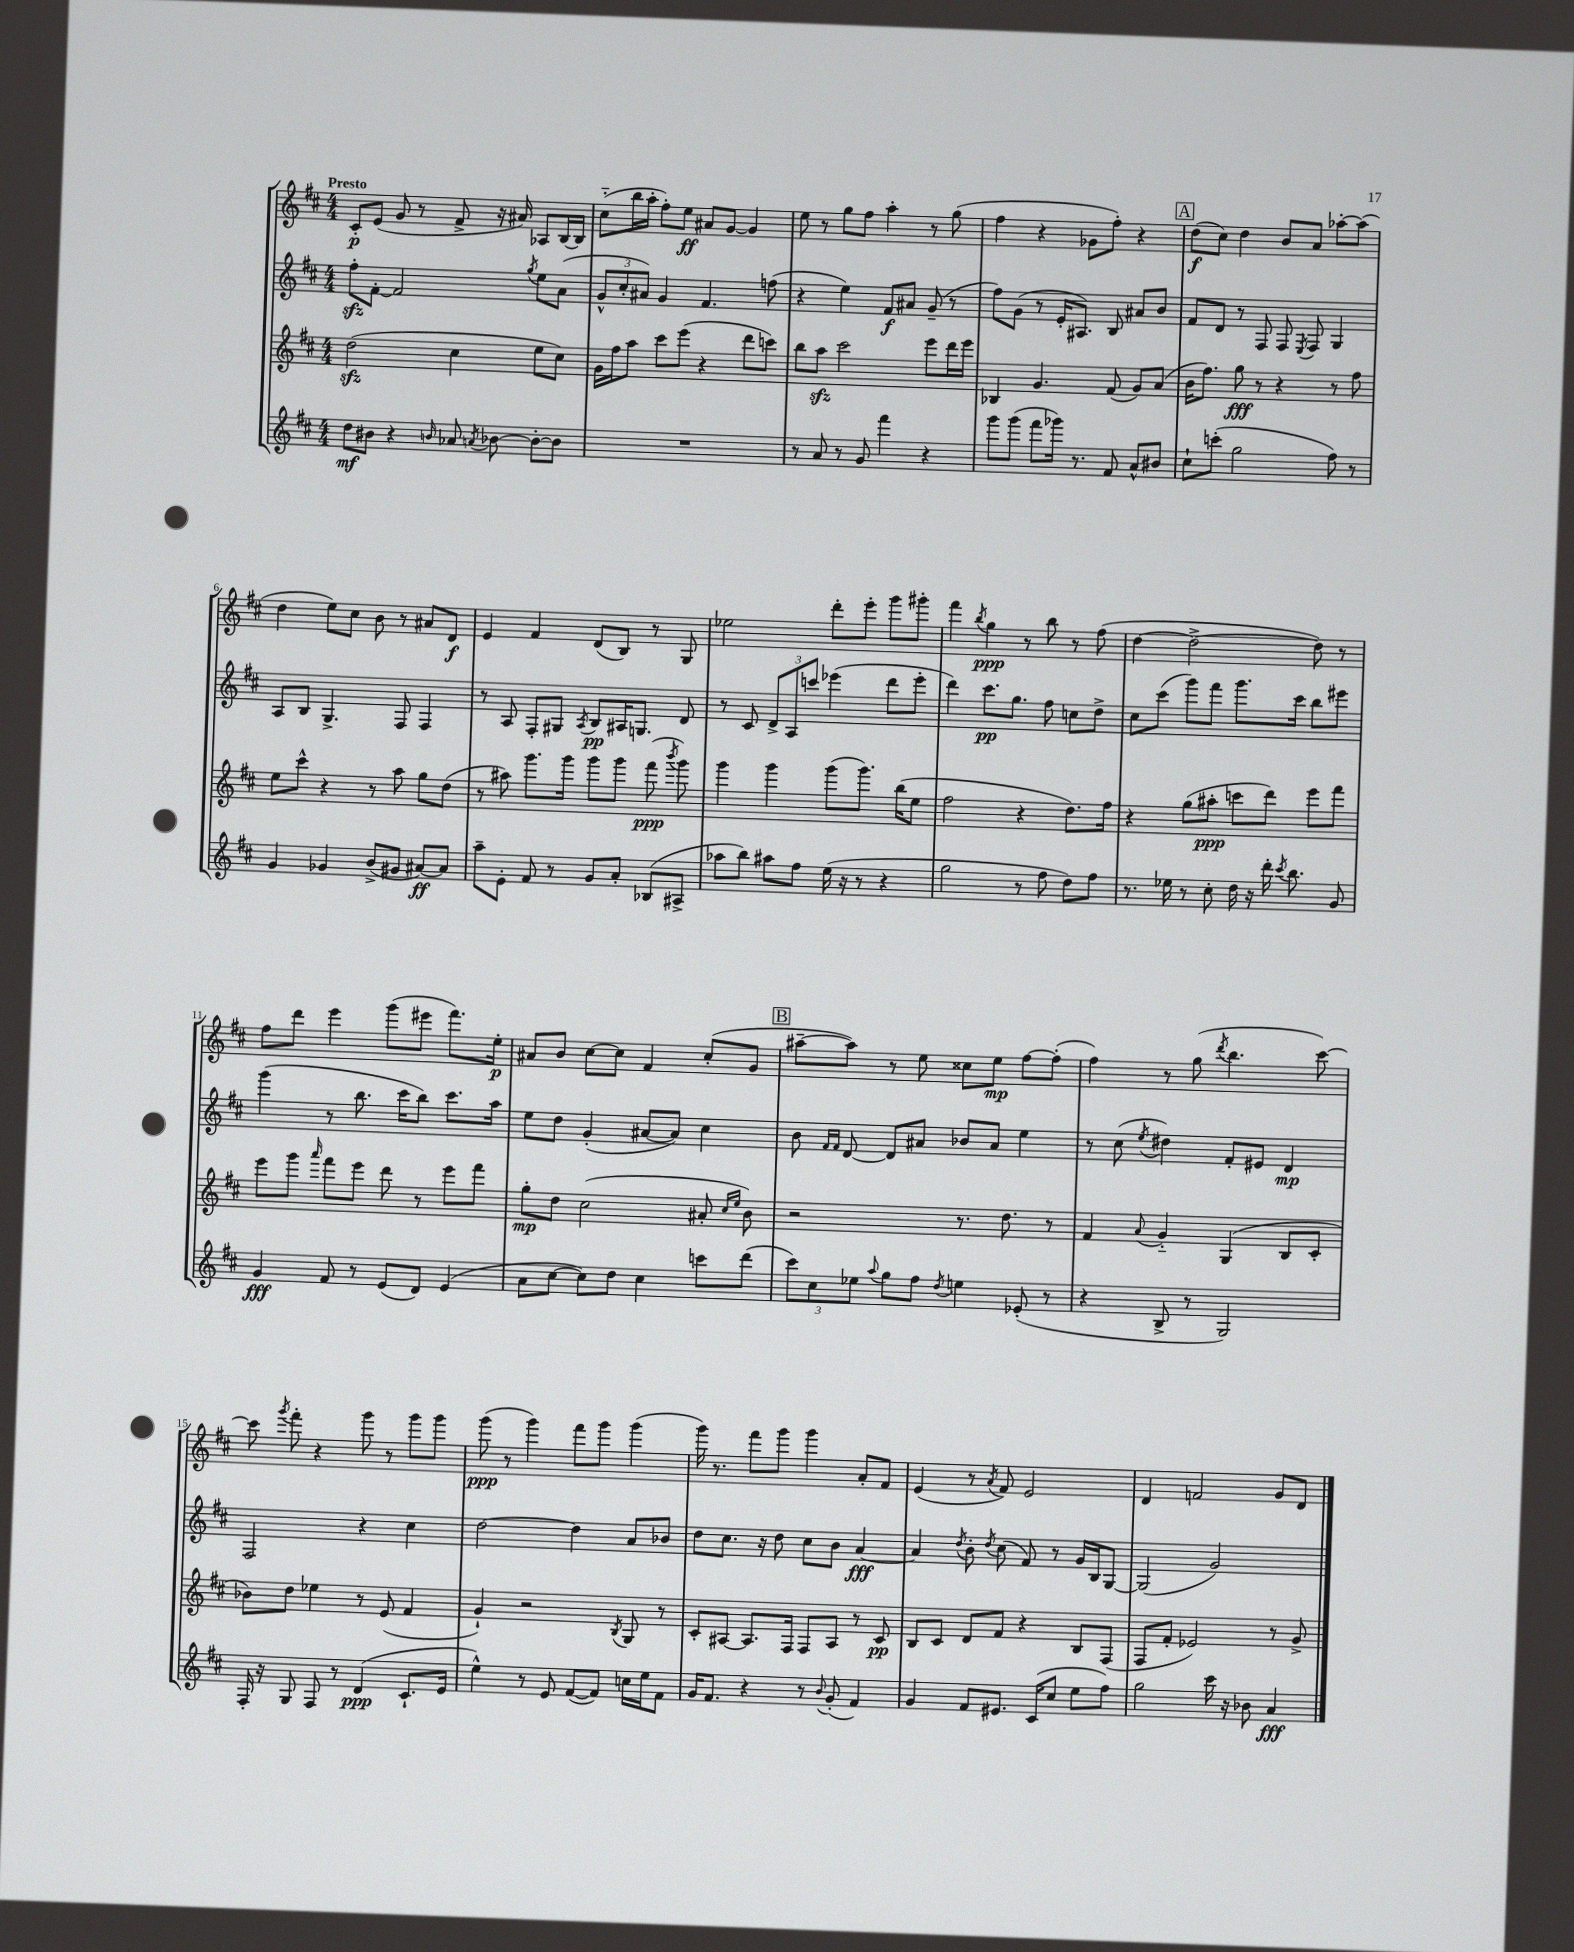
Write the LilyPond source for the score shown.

<<
\new StaffGroup <<
\new Staff = "s0" {
    \clef treble \key d \major \numericTimeSignature \time 4/4 \tempo "Presto"
    \autoBeamOff cis'8[-.\p e'8]( g'8 r8 fis'8-> r16 ais'16) aes8[ b16~ b16] |
    cis''8[-_( b''16 a''16]-. fis''8[-.) e''8]\ff ais'8[ g'8]~ g'4 |
    e''8 r8 g''8[ fis''8] a''4-. r8 g''8( |
    fis''4 r4 ges'8[ fis''8]-.) r4 |
    \mark \markup { \box "A" } d''8[\f( cis''8]) d''4 b'8[ a'8] aes''8[~-. aes''8]( |
    d''4 e''8[) cis''8] b'8 r8 ais'8[ d'8]\f |
    e'4 fis'4 d'8[( b8]) r8 g8 |
    ees''2 d'''8[-. e'''8]-. g'''8[ gis'''8]-. |
    fis'''4 \acciaccatura { b''8 } g''4\ppp r8 b''8 r8 fis''8( |
    d''4~ d''2~-> d''8) r8 |
    fis''8[ d'''8] e'''4 g'''8[( eis'''8] fis'''8.[) e''16]-.\p |
    ais'8[ b'8] cis''8[~ cis''8] fis'4 cis''8[-.( g'8] |
    \mark \markup { \box "B" } ais''8[~-- ais''8]) r8 e''8 cisis''8[ e''8]\mp fis''8[~ fis''8]-.( |
    fis''4) r8 g''8( \acciaccatura { d'''8 } b''4. cis'''8~) |
    cis'''8 \acciaccatura { g'''8 } fis'''8-. r4 g'''8 r8 g'''8[ g'''8] |
    g'''8\ppp( r8 g'''4) fis'''8[ g'''8] g'''4( |
    g'''16) r8. fis'''8[ g'''8] g'''4 a'8[-. fis'8] |
    e'4( r8 \acciaccatura { a'8 } fis'8) e'2 |
    d'4 f'2 g'8[ d'8] \bar "|." |
}
\new Staff = "s1" {
    \clef treble \key d \major \numericTimeSignature \time 4/4
    \autoBeamOff fis''8[-.\sfz fis'8]~-. fis'2 \acciaccatura { g''8 } e''8[ a'8]( |
    \tuplet 3/2 { g'8[-^ cis''8-. ais'8]) } g'4 fis'4. f''8( |
    r4 e''4) fis'8[\f ais'8] g'8--( r8 |
    fis''8[) g'8]( r8 e'16[-. ais8.]) b8 ais'8[ b'8] |
    \mark \markup { \box "A" } fis'8[ d'8] r8 fis8 fis8 \acciaccatura { e8 } fis8 g4 |
    a8[ b8] g4.-> fis8 fis4 |
    r8 a8 fis8[-. gis8] \acciaccatura { a8 } b8[\pp ais16 g8.] d'8 |
    r8 cis'8 \tuplet 3/2 { d'8[-> a8 c'''8] } ees'''4( d'''8[ ees'''8]-. |
    d'''4) cis'''8.[\pp g''8.] fis''8 c''8[ d''8]-> |
    cis''8[ cis'''8]( g'''8[) fis'''8] g'''8.[ cis'''16] b''8[ eis'''8] |
    g'''4( r8 b''8. cis'''16[ b''8]) cis'''8.[ a''16] |
    e''8[ d''8] g'4-.( ais'8[~ ais'8]) cis''4 |
    \mark \markup { \box "B" } b'8 \grace { fis'16[ fis'16] } d'8~ d'8[ ais'8] bes'8[ ais'8] e''4 |
    r8 cis''8( \acciaccatura { e''8 } dis''4) fis'8[-. eis'8] d'4\mp |
    fis2 r4 cis''4 |
    d''2~ d''4 a'8[ bes'8] |
    d''8[ cis''8.] r16 d''8 cis''8[ b'8] a'4~\fff |
    a'4 \acciaccatura { d''8 } b'8-. \acciaccatura { d''8 } cis''8( fis'8) r8 g'16[ b16 g8]~ |
    g2( g'2) \bar "|." |
}
\new Staff = "s2" {
    \clef treble \key d \major \numericTimeSignature \time 4/4
    \autoBeamOff d''2\sfz( cis''4 e''8[ cis''8]) |
    g'16[ fis''16 a''8] cis'''8[ e'''8]( r4 d'''8[ c'''8]) |
    b''8[ a''8]\sfz cis'''2 e'''8[ d'''16 e'''16] |
    bes4 g'4. fis'8( g'8[) a'8]( |
    \mark \markup { \box "A" } b'16[ fis''8.]) g''8\fff r8 r4 r8 fis''8 |
    e''8[ cis'''8]-^ r4 r8 a''8 g''8[ d''8]( |
    r8 ais''8) g'''8.[ g'''16] g'''8[ g'''8] fis'''8\ppp( \acciaccatura { b'''8 } g'''8) |
    g'''4 g'''4 g'''8[( g'''8.]) b''16[( e''8] |
    fis''2 r4 d''8.[) fis''16] |
    r4 g''8[( ais''8]-.\ppp c'''8[ d'''8]) e'''8[ fis'''8] |
    e'''8[ g'''8] \grace { a'''16 } fis'''8[ e'''8] d'''8 r8 e'''8[ fis'''8] |
    g''8[-.\mp d''8] cis''2( ais'8-. \grace { cis''16[ e''16] } b'8) |
    \mark \markup { \box "B" } r2 r8. d''8. r8 |
    fis'4 \appoggiatura { a'8 } g'4-_ g4( b8[ cis'8]-. |
    bes'8[) d''8] ees''4 r8 e'8( fis'4 |
    g'4-!) r2 \acciaccatura { b8 } g8 r8 |
    cis'8[-. ais8]~ ais8.[ fis16] fis8[ ais8] r8 cis'8\pp |
    b8[ cis'8] d'8[ fis'8] r4 b8[ fis8]( |
    fis8[ fis'8]-. ees'2) r8 g'8-> \bar "|." |
}
\new Staff = "s3" {
    \clef treble \key d \major \numericTimeSignature \time 4/4
    \autoBeamOff d''8[\mf bis'8] r4 \grace { b'16 } aes'8 \acciaccatura { a'8 } bes'8~ bes'8[~-. bes'8] |
    R1 |
    r8 a'8 r8 g'8 fis'''4 r4 |
    g'''8[ g'''8]( fis'''8[ ges'''16]) r8. fis'8 a'8[-^ bis'8] |
    \mark \markup { \box "A" } cis''8[-! c'''8]-.( g''2 fis''8) r8 |
    g'4 ges'4 b'8[->( gis'8] ais'8[~\ff) ais'8] |
    a''8[-- e'8]-. fis'8 r8 g'8[ a'8]-. bes8[( ais8]-> |
    aes''8[ b''8]) ais''8[ fis''8] e''16( r16 r8 r4 |
    g''2 r8 fis''8 d''8[) fis''8] |
    r8. ees''16 r8 cis''8-. d''16 r16 d'''16-. \acciaccatura { cis'''8 } b''8. g'8 |
    g'4\fff fis'8 r8 e'8[( d'8]) e'4( |
    a'8[ cis''8]~ cis''8[) d''8] cis''4 c'''8[ d'''8]( |
    \mark \markup { \box "B" } \tuplet 3/2 { cis'''8[) cis''8 ees''8] } \appoggiatura { a''8 } g''8[ fis''8] \acciaccatura { d''8 } e''4 ees'8-.( r8 |
    r4 b8-> r8 g2) |
    fis16-. r16 g8 fis8 r8 d'4\ppp( cis'8.[-! e'16] |
    e''4-^) r8 e'8 fis'8[~( fis'8]) c''16[ e''16 fis'8] |
    g'16[ fis'8.] r4 r8 \appoggiatura { b'8 } g'8-.( fis'4) |
    g'4 fis'8[ eis'8.] cis'16[( cis''8] e''8[ fis''8]) |
    g''2 cis'''16 r16 bes'8 a'4\fff \bar "|." |
}
>>
>>
